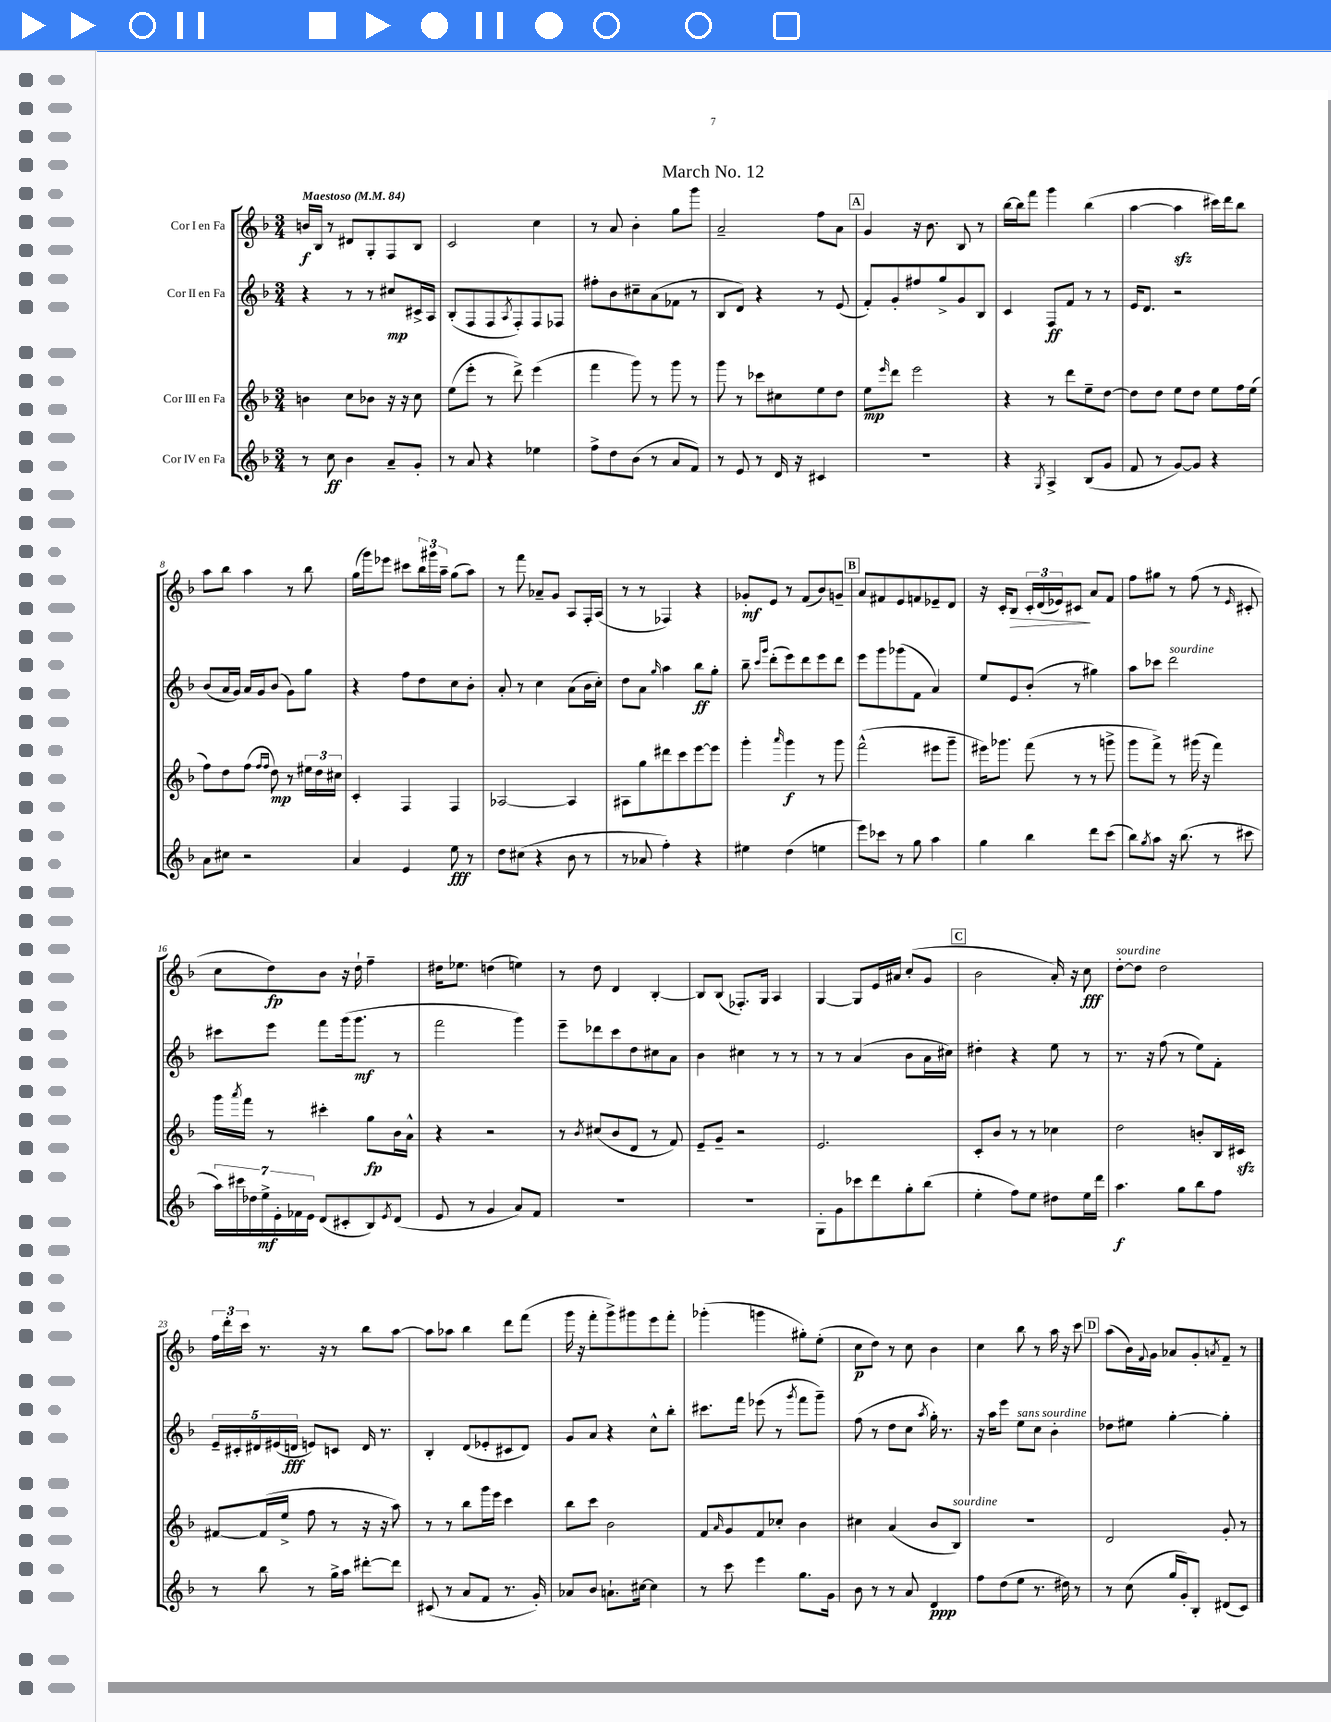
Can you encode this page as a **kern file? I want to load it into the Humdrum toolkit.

**kern	**dynam	**kern	**dynam	**kern	**dynam	**kern	**dynam
*part4	*part4	*part3	*part3	*part2	*part2	*part1	*part1
*staff4	*staff4	*staff3	*staff3	*staff2	*staff2	*staff1	*staff1
*I"Cor IV en Fa	*	*I"Cor III en Fa	*	*I"Cor II en Fa	*	*I"Cor I en Fa	*
*clefG2	*	*clefG2	*	*clefG2	*	*clefG2	*
*k[b-]	*	*k[b-]	*	*k[b-]	*	*k[b-]	*
*M3/4	*	*M3/4	*	*M3/4	*	*M3/4	*
*MM84	*	*MM84	*	*MM84	*	*MM84	*
=1	=1	=1	=1	=1	=1	=1	=1
!	!	!	!	!	!	!LO:TX:a:B:t=Maestoso	!
8r	.	4bn\	.	4r	.	16bn/LL	f
.	.	.	.	.	.	16B-/JJ	.
8cc\	ff	.	.	.	.	8r	.
4b-\	.	8cc\L	.	8r	.	8d#X/L	.
.	.	8b-X\J	.	8r	.	8G'/	.
8a~/L	.	16r	.	8cc#X/L	mp	8F/	.
.	.	16r	.	.	.	.	.
8g'/J	.	8cc\	.	16c#X^/L	.	8B-/J	.
.	.	.	.	16A/JJ	.	.	.
=2	=2	=2	=2	=2	=2	=2	=2
8r	.	(8ee\L	.	(8B-'/L	.	2c/	.
8a/	.	8eee'\J	.	8F/	.	.	.
4r	.	8r	.	8F/	.	.	.
.	.	.	.	8qA/	.	.	.
.	.	8ddd^\)	.	8F'/)	.	.	.
4ee-X\	.	(4eee\	.	8F/	.	4cc\	.
.	.	.	.	8F-X/J	.	.	.
=3	=3	=3	=3	=3	=3	=3	=3
8ff^\L	.	4fff\	.	8ff#X'\L	.	8r	.
8dd\	.	.	.	8b-\	.	8a/	.
(8b-\J	.	8ggg\)	.	8cc#X~\	.	4b-'\	.
8r	.	8r	.	(8a\	.	.	.
8a/L	.	8ggg\	.	8f-X\J	.	8gg\L	.
8f/J)	.	8r	.	8r	.	8ggg\J	.
=4	=4	=4	=4	=4	=4	=4	=4
8r	.	8ggg\	.	8B-/L	.	2a~/	.
8e/	.	8r	.	8d/J)	.	.	.
8r	.	8ccc-X\L	.	4r	.	.	.
16d/	.	8cc#X\	.	.	.	.	.
16r	.	.	.	.	.	.	.
4c#X/	.	8ee\	.	8r	.	8ff\L	.
.	.	8dd\J	.	(8e/	.	8a\J	.
!!LO:REH:place=s1:t=A
=5	=5	=5	=5	=5	=5	=5	=5
2.r	.	8ee\L	mp	8f'/L)	.	4g/	.
.	.	16qqeee/	.	.	.	.	.
.	.	8ddd\J	.	8g'/	.	.	.
.	.	2eee\	.	8ff#X/	.	16r	.
.	.	.	.	.	.	8.b-\	.
.	.	.	.	8gg^/	.	.	.
.	.	.	.	8g/	.	8B-/	.
.	.	.	.	8B-/J	.	8r	.
=6	=6	=6	=6	=6	=6	=6	=6
4r	.	4r	.	4c/	.	[16bb-\LL	.
.	.	.	.	.	.	16bb-\J]	.
.	.	.	.	.	.	8fff\J	.
8qG/	.	.	.	.	.	.	.
4A^/	.	8r	.	8F/L	ff	4ggg\	.
.	.	8ddd\L	.	8f/J	.	.	.
(8B-/L	.	8ee~\	.	8r	.	(4bb-\	.
8g/J	.	[8dd\J	.	8r	.	.	.
=7	=7	=7	=7	=7	=7	=7	=7
8f/	.	8dd\L]	.	16e/KL	.	[4aa\	.
.	.	.	.	8.d/J	.	.	.
8r	.	8dd\J	.	.	.	.	.
[8g/L)	.	8ee\L	.	2r	.	4aazz\]	.
8g/J]	.	8dd\J	.	.	.	.	.
4r	.	8ee\L	.	.	.	16ccc#X\LL)	.
.	.	.	.	.	.	16ddd\J	.
.	.	16ff\L	.	.	.	8bb-\J	.
.	.	(16ee\JJ	.	.	.	.	.
!!LO:LB:g=z
=8	=8	=8	=8	=8	=8	=8	=8
8a\L	.	8ff\L)	.	(8b-/L	.	8aa\L	.
8cc#X\J	.	8dd\	.	16a/L	.	8bb-\J	.
.	.	.	.	16g/JJ)	.	.	.
2r	.	(8ff\J	.	16a/LL	.	4aa\	.
.	.	.	.	16g/J	.	.	.
.	.	16qqff/LL	.	.	.	.	.
.	.	16qqff/JJ	.	.	.	.	.
.	.	8dd\)	mp	(8b-/J	.	.	.
.	.	8r	.	8g\L)	.	8r	.
.	.	24ee#X\LL	.	8gg\J	.	8bb-\	.
.	.	24dd\	.	.	.	.	.
.	.	24cc#X\JJ	.	.	.	.	.
=9	=9	=9	=9	=9	=9	=9	=9
4a/	.	4c'/	.	4r	.	(16gg\LL	.
.	.	.	.	.	.	16ggg\J)	.
.	.	.	.	.	.	8eee-X\J	.
4e/	.	4F/	.	8ff\L	.	8ccc#X\L	.
.	.	.	.	8dd\	.	24bb-\L	.
.	.	.	.	.	.	24ggg#X\	.
.	.	.	.	.	.	24aa~\JJ	.
8ee\	fff	4F/	.	8cc\	.	(8gg\L	.
8r	.	.	.	8b-'\J	.	8aa\J)	.
=10	=10	=10	=10	=10	=10	=10	=10
8dd\L	.	[2A-X/	.	8a'/	.	8r	.
(8cc#X\J	.	.	.	8r	.	8fff\	.
4r	.	.	.	4cc\	.	8a-X~/L	.
.	.	.	.	.	.	8g/J	.
8b-\	.	4A-/]	.	(8a\L	.	8A/L	.
8r	.	.	.	16b-\L	.	16F'/L	.
.	.	.	.	16cc'\JJ)	.	(16A/JJ	.
=11	=11	=11	=11	=11	=11	=11	=11
8r	.	8A#X\L	.	8dd\L	.	8r	.
8a-X/	.	8gg\	.	8a\J	.	8r	.
.	.	.	.	16qqgg/	.	.	.
4ff'\)	.	8ddd#X\	.	4aa\	.	4F-X/)	.
.	.	8ccc\	.	.	.	.	.
4r	.	[8eee\	.	8bb-\L	ff	4r	.
.	.	8eee\J]	.	8gg'\J	.	.	.
=12	=12	=12	=12	=12	=12	=12	=12
4ee#X\	.	4ggg'\	.	8bb-~\	.	8g-X'/L	mf
.	.	.	.	16qqccc/LL	.	.	.
.	.	.	.	16qqggg/JJ	.	.	.
.	.	.	.	(8ddd'\L	.	8e/J	.
.	.	16qqaaa/	.	.	.	.	.
(4dd\	.	4ggg\	f	8eee\)	.	8r	.
.	.	.	.	8ddd\	.	(8f/L	.
4een\	.	8r	.	8eee\	.	8b-/)	.
.	.	8ggg\	.	8ddd\J	.	8gn~/J	.
!!LO:REH:place=s1:t=B
=13	=13	=13	=13	=13	=13	=13	=13
8eee\L)	.	(2fff^^\	.	8eee\L	.	8a/L	.
8ccc-X\J	.	.	.	8ggg\	.	8f#X/	.
8r	.	.	.	(8ggg-X\	.	8e/	.
8gg\	.	.	.	8f\J	.	8fn/	.
4aa\	.	8eee#X\L	.	4a/)	.	8e-X~/	.
.	.	8ggg~\J	.	.	.	8d/J	.
=14	=14	=14	=14	=14	=14	=14	=14
4gg\	.	16eee#X\KL)	.	8ee/L	.	16r	.
.	.	8.ggg-X\J	.	.	.	16c'/KL	.
!	!	!	!	!	!	!	!LO:HP:b
.	.	.	.	8e/	.	8B-/J	>
4bb-\	.	(8fff\	.	(8b-'/J	.	24c'/LL	.
.	.	.	.	.	.	(24d/	.
.	.	.	.	.	.	24e-X/J)	.
.	.	8r	.	8r	.	8c#X/J	.
8ddd\L	.	8r	.	4gg#X\)	.	8a/L	]
(8ccc\J	.	8gggn^\	.	.	.	8f/J	.
=15	=15	=15	=15	=15	=15	=15	=15
8bb-\L)	.	8ggg\L	.	8aa\L	.	8ff\L	.
8qgg/	.	.	.	.	.	.	.
8aa\J	.	8fff^\J)	.	8ccc-X\J	.	8gg#X\J	.
!	!	!	!	!LO:TX:a:i:t=sourdine	!	!	!
16r	.	8r	.	2ddd\	.	8r	.
(8.bb-\	.	.	.	.	.	.	.
.	.	(16ggg#X\	.	.	.	(8ff\	.
.	.	16r	.	.	.	.	.
8r	.	4fff\)	.	.	.	8r	.
.	.	.	.	.	.	16qqe/	.
8ccc#X\	.	.	.	.	.	8c#X'/	.
!!LO:LB:g=z
=16	=16	=16	=16	=16	=16	=16	=16
28aa\LL)	.	16ggg\LL	.	8ccc#X\L	.	8cc\L	.
28ccc#X\	.	.	.	.	.	.	.
.	.	8qaaa/	.	.	.	.	.
.	.	16fff\JJ	.	.	.	.	.
28dd-X\	.	.	.	.	.	.	.
28ee^\	mf	.	.	.	.	.	.
.	.	8r	.	8eee\J	.	8dd\)	fp
28e'\	.	.	.	.	.	.	.
28f-X\	.	.	.	.	.	.	.
28e\JJ	.	.	.	.	.	.	.
(8d/L	.	4ccc#X'\	.	8fff\L	.	8b-\J	.
8c#X'/	.	.	.	(16ggg\k	.	16r	.
.	.	.	.	8.ggg\J	mf	16dd`\	.
8B-/)	.	8gg\L	fp	.	.	4ff~\	.
8qe/	.	.	.	.	.	.	.
(8d/J	.	16b-\L	.	8r	.	.	.
.	.	16a^^\JJ	.	.	.	.	.
=17	=17	=17	=17	=17	=17	=17	=17
8e/	.	4r	.	2fff\	.	16dd#X\KL	.
.	.	.	.	.	.	8.ee-X\J	.
8r	.	.	.	.	.	.	.
4g/	.	2r	.	.	.	(4ddn\	.
8a/L)	.	.	.	4ggg\)	.	4een\)	.
8f/J	.	.	.	.	.	.	.
=18	=18	=18	=18	=18	=18	=18	=18
2.r	.	8r	.	8eee~\L	.	8r	.
.	.	8qb-/	.	.	.	.	.
.	.	(8cc#X/L	.	8ddd-X\	.	8dd\	.
.	.	8b-/	.	8ccc\	.	4d/	.
.	.	8d/J	.	8dd\	.	.	.
.	.	8r	.	8cc#X\	.	[4B-'/	.
.	.	8f/)	.	8a\J	.	.	.
=19	=19	=19	=19	=19	=19	=19	=19
2.r	.	8e~/L	.	4b-\	.	8B-/L]	.
.	.	8g~/J	.	.	.	(8B-/J	.
.	.	2r	.	4cc#X\	.	8.F-X'/L)	.
.	.	.	.	.	.	16G/Jk	.
.	.	.	.	8r	.	4A/	.
.	.	.	.	8r	.	.	.
=20	=20	=20	=20	=20	=20	=20	=20
8G'\L	.	2.e/	.	8r	.	[4G/	.
8g\	.	.	.	8r	.	.	.
8ccc-X\	.	.	.	(4a/	.	8G/L]	.
8ddd\	.	.	.	.	.	16e/L	.
.	.	.	.	.	.	16a#X/JJ	.
8gg'\	.	.	.	8b-\L	.	(8cc'/L	.
(8bb-\J	.	.	.	16a\L	.	8g/J	.
.	.	.	.	16cc#X\JJ)	.	.	.
!!LO:REH:place=s1:t=C
=21	=21	=21	=21	=21	=21	=21	=21
4ee'\	.	8c'/L	.	4dd#X'\	.	2b-\	.
.	.	8b-/J	.	.	.	.	.
8ff\L)	.	8r	.	4r	.	.	.
8ee\J	.	8r	.	.	.	.	.
8dd#X\L	.	4cc-X\	.	8ee\	.	16a'/)	.
.	.	.	.	.	.	16r	.
16ee\L	.	.	.	8r	.	8cc\	fff
16ddd\JJ	.	.	.	.	.	.	.
=22	=22	=22	=22	=22	=22	=22	=22
!	!	!	!	!	!	!LO:TX:a:i:t=sourdine	!
4.aa\	f	2dd\	.	8.r	.	[8dd'\L	.
.	.	.	.	.	.	8dd\J]	.
.	.	.	.	16r	.	.	.
.	.	.	.	(8ff\	.	2dd\	.
8gg\L	.	.	.	8r	.	.	.
8bb-\	.	8bn'/L	.	8ee\L)	.	.	.
8ff\J	.	16B-/L	.	8f'\J	.	.	.
.	.	16c#Xzz/JJ	.	.	.	.	.
!!LO:LB:g=z
=23	=23	=23	=23	=23	=23	=23	=23
8r	.	[8f#X/L	.	20e~/LL	.	24ff\LL	.
.	.	.	.	.	.	24ddd'\	.
.	.	.	.	20c#X'/	.	.	.
.	.	.	.	.	.	24ccc\JJ	.
.	.	.	.	20d#X/	.	.	.
8bb-\	.	(16f#/L]	.	.	.	8.r	.
.	.	.	.	(20e#X/	.	.	.
.	.	16ee^/JJ	.	.	.	.	.
.	.	.	.	20dn/JJ	fff	.	.
8r	.	8ff\	.	8en/L)	.	.	.
.	.	.	.	.	.	16r	.
16gg^\LL	.	8r	.	8cn/J	.	8r	.
16aa\JJ	.	.	.	.	.	.	.
[8ddd#X'\L	.	16r	.	16d/	.	8bb-\L	.
.	.	16r	.	8.r	.	.	.
8ddd#\J]	.	8aa\)	.	.	.	[8aa\J	.
=24	=24	=24	=24	=24	=24	=24	=24
(8c#X/	.	8r	.	4B-'/	.	8aa\L]	.
8r	.	8r	.	.	.	8aa-X\J	.
8a/L	.	8bb-\L	.	(8d/L	.	4bb-\	.
8f/J	.	16ggg\L	.	8e-X'/	.	.	.
.	.	16eee\JJ	.	.	.	.	.
8.r	.	4ccc\	.	8c#X/	.	8ddd\L	.
.	.	.	.	8d/J)	.	(8fff\J	.
16g'/)	.	.	.	.	.	.	.
=25	=25	=25	=25	=25	=25	=25	=25
8a-X/L	.	8bb-\L	.	8g/L	.	16ggg\	.
.	.	.	.	.	.	16r	.
8b-/J	.	8ccc\J	.	8a/J	.	8fff'\L	.
8.an`\L	.	2b-\	.	4r	.	8ggg^\)	.
.	.	.	.	.	.	8ggg#X\	.
[16cc#X\Jk	.	.	.	.	.	.	.
4cc#\]	.	.	.	8cc^^\L	.	8eee\	.
.	.	.	.	8bb-'\J	.	8fff'\J	.
=26	=26	=26	=26	=26	=26	=26	=26
8r	.	8f/L	.	8.ccc#X\L	.	(4ggg-X'\	.
.	.	16qqa/	.	.	.	.	.
8ccc\	.	8g/	.	.	.	.	.
.	.	.	.	16fff\Jk	.	.	.
4eee\	.	8f/	.	(8eee-X\	.	4gggn\	.
.	.	8cc-X'/J	.	8r	.	.	.
.	.	.	.	8qggg/	.	.	.
8.gg\L	.	4b-\	.	8fff\L	.	8gg#X'\L)	.
.	.	.	.	8ggg~\J)	.	(8ee'\J	.
16g\Jk	.	.	.	.	.	.	.
=27	=27	=27	=27	=27	=27	=27	=27
8b-\	.	4cc#X\	.	(8ff\	.	8cc\L	p
8r	.	.	.	8r	.	8dd\J)	.
8r	.	(4a/	.	8dd\L	.	8r	.
8a/	.	.	.	8cc\J	.	8cc\	.
.	.	.	.	8qaa/	.	.	.
4d/	ppp	8b-/L	.	16gg'\)	.	4b-\	.
.	.	.	.	8.r	.	.	.
!	!	!LO:TX:a:i:t=sourdine	!	!	!	!	!
.	.	8B-/J)	.	.	.	.	.
=28	=28	=28	=28	=28	=28	=28	=28
8ff\L	.	2.r	.	16r	.	4cc\	.
.	.	.	.	16aa\KL	.	.	.
(8dd\	.	.	.	8eee\J	.	.	.
!	!	!	!	!LO:TX:a:i:t=sans sourdine	!	!	!
8ee\J	.	.	.	8ee\L	.	8bb-\	.
8.r	.	.	.	8cc\J	.	8r	.
.	.	.	.	4b-'\	.	16aa\	.
16dd#X\)	.	.	.	.	.	16r	.
8r	.	.	.	.	.	8ccc\	.
!!LO:REH:place=s1:t=D
=29	=29	=29	=29	=29	=29	=29	=29
8r	.	2d/	.	8dd-X\L	.	(8aa\L	.
(8cc\	.	.	.	8ee#X\J	.	16b-\L)	.
.	.	.	.	.	.	8qqf/	.
.	.	.	.	.	.	16g\JJ	.
16gg/LL	.	.	.	[4gg'\	.	8a-X/L	.
16g'/J)	.	.	.	.	.	.	.
8B-'/J	.	.	.	.	.	8g'/	.
.	.	.	.	.	.	8qan/	.
(8d#X/L	.	8g'/	.	4gg'\]	.	8f~/J	.
8c/J)	.	8r	.	.	.	8r	.
==	==	==	==	==	==	==	==
*-	*-	*-	*-	*-	*-	*-	*-
